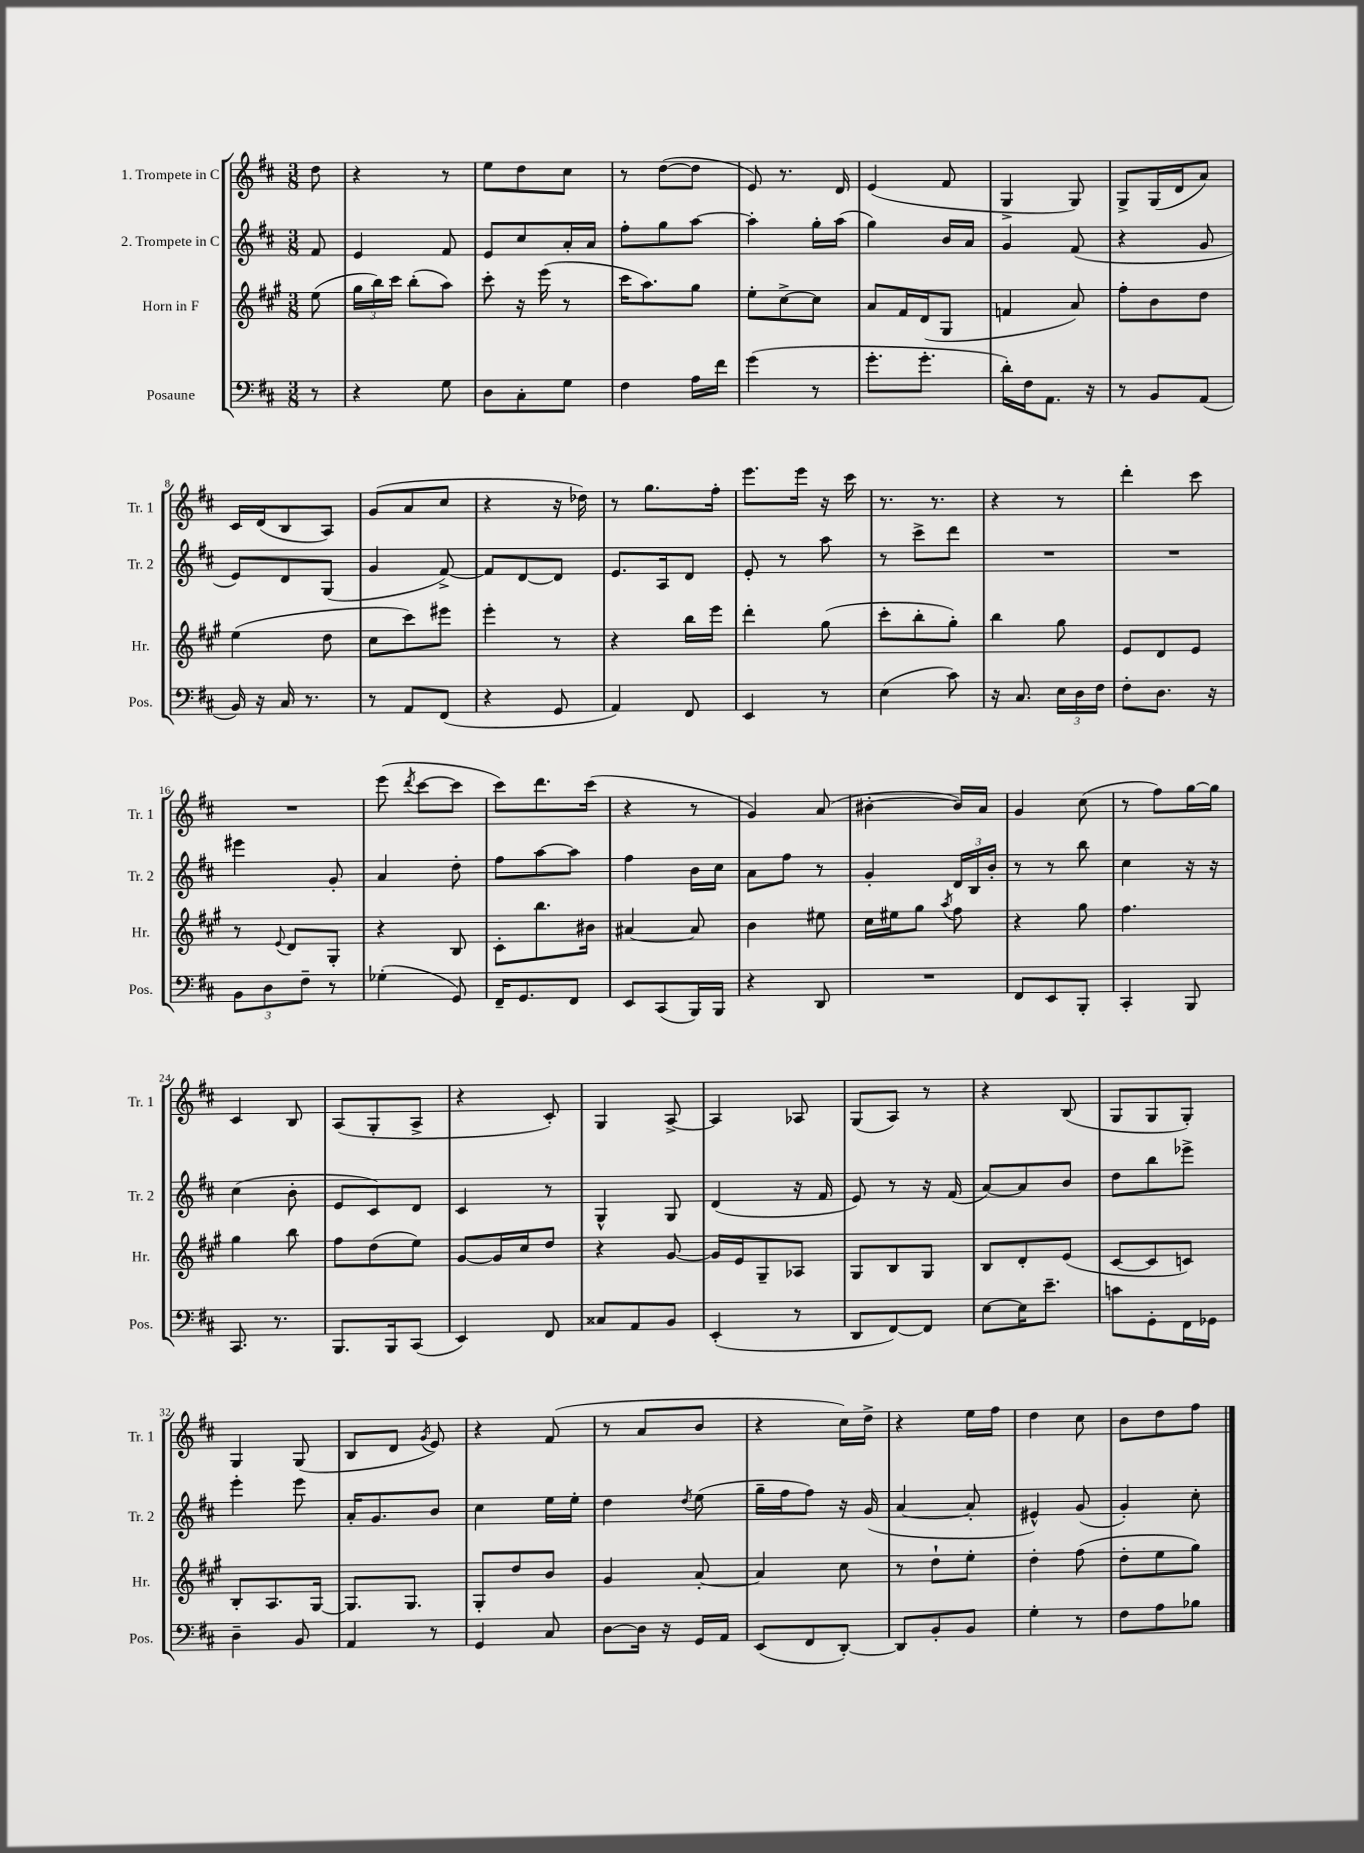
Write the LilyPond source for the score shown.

<<
\new StaffGroup <<
\new Staff = "s0" \with { instrumentName = "1. Trompete in C" shortInstrumentName = "Tr. 1" } {
    \clef treble \key d \major \numericTimeSignature \time 3/8 \partial 8
    \autoBeamOff d''8 |
    r4 r8 |
    e''8[ d''8 cis''8] |
    r8 d''8[~( d''8] |
    e'8) r8. d'16 |
    e'4( fis'8 |
    g4-> g8) |
    g8[-> g16( d'16 a'8]) |
    cis'16[ d'16( b8 a8]) |
    g'8[( a'8 cis''8] |
    r4 r16 des''16) |
    r8 g''8.[ fis''16]-. |
    e'''8.[ e'''16] r16 cis'''16 |
    r8. r8. |
    r4 r8 |
    d'''4-. cis'''8 |
    R4. |
    e'''8( \acciaccatura { d'''8 } cis'''8[~ cis'''8] |
    cis'''8[) d'''8. cis'''16]( |
    r4 r8 |
    g'4) a'8( |
    bis'4~-. bis'16[) a'16] |
    g'4 cis''8( |
    r8 fis''8[) g''16~ g''16] |
    cis'4 b8 |
    a8[( g8-. a8]-> |
    r4 cis'8-.) |
    g4 a8~-> |
    a4 aes8 |
    g8[( a8]) r8 |
    r4 b8( |
    g8[ g8 g8]-.) |
    g4 g8( |
    b8[ d'8] \acciaccatura { g'8 } e'8) |
    r4 fis'8( |
    r8 a'8[ b'8] |
    r4 cis''16[) d''16]-> |
    r4 e''16[ fis''16] |
    d''4 cis''8 |
    b'8[ d''8 fis''8] \bar "|." |
}
\new Staff = "s1" \with { instrumentName = "2. Trompete in C" shortInstrumentName = "Tr. 2" } {
    \clef treble \key d \major \numericTimeSignature \time 3/8 \partial 8
    \autoBeamOff fis'8 |
    e'4 fis'8 |
    e'8[ cis''8 a'16-. a'16] |
    fis''8[-. g''8 a''8]~ |
    a''4-. g''16[-. a''16]( |
    g''4) b'16[ a'16] |
    g'4 fis'8( |
    r4 g'8 |
    e'8[) d'8 g8]( |
    g'4 fis'8~->) |
    fis'8[ d'8~ d'8] |
    e'8.[ a16 d'8] |
    e'8-. r8 a''8 |
    r8 cis'''8[-> d'''8] |
    R4. |
    R4. |
    eis'''4 g'8-. |
    a'4 d''8-. |
    fis''8[ a''8~ a''8] |
    fis''4 b'16[ cis''16] |
    a'8[ fis''8] r8 |
    g'4-. \tuplet 3/2 { d'16[ b16 b'16]-. } |
    r8 r8 b''8 |
    cis''4 r16 r16 |
    cis''4( b'8-. |
    e'8[ cis'8) d'8] |
    cis'4 r8 |
    g4-^ g8 |
    d'4( r16 fis'16 |
    e'8) r8 r16 fis'16( |
    a'8[~) a'8 b'8] |
    d''8[ b''8 ees'''8]-> |
    e'''4-. e'''8 |
    a'16[-. g'8. b'8] |
    cis''4 e''16[ e''16]-. |
    d''4 \acciaccatura { d''8 } e''8( |
    g''16[-- fis''16 fis''8]) r16 g'16( |
    a'4~ a'8-. |
    eis'4-^) g'8( |
    g'4-.) cis''8-. \bar "|." |
}
\new Staff = "s2" \with { instrumentName = "Horn in F" shortInstrumentName = "Hr." } {
    \clef treble \key a \major \numericTimeSignature \time 3/8 \partial 8
    \autoBeamOff e''8( |
    \tuplet 3/2 { gis''16[ b''16) cis'''16] } b''8[-.( a''8]) |
    cis'''8-. r16 e'''16( r8 |
    cis'''16[ a''8.) gis''8] |
    e''8[-. cis''8~-> cis''8] |
    a'8[ fis'16 d'16( gis8] |
    f'4 a'8) |
    fis''8[-. b'8 d''8] |
    e''4( d''8 |
    cis''8[ cis'''8) eis'''8] |
    e'''4-. r8 |
    r4 b''16[ e'''16] |
    d'''4-. gis''8( |
    cis'''8[-. b''8-. gis''8]-.) |
    b''4 gis''8 |
    e'8[ d'8 e'8] |
    r8 \appoggiatura { e'8 } d'8[ gis8]-. |
    r4 b8 |
    cis'8[-. b''8. bis'16] |
    ais'4~ ais'8 |
    b'4 eis''8 |
    cis''16[ eis''16 gis''8] \acciaccatura { a''8 } fis''8 |
    r4 gis''8 |
    fis''4. |
    gis''4 b''8 |
    fis''8[ d''8( e''8]) |
    gis'8[~ gis'16 cis''16 d''8] |
    r4 gis'8~ |
    gis'16[ e'16 gis8-- aes8] |
    gis8[ b8 gis8] |
    b8[ d'8-. e'8]( |
    cis'8[~ cis'8 c'8]) |
    b8[-. a8. gis16]~ |
    gis8.[ gis8.] |
    gis8[-. d''8 b'8] |
    gis'4 a'8~-. |
    a'4 cis''8 |
    r8 d''8[-! e''8]-. |
    d''4-. fis''8( |
    d''8[-. e''8 gis''8]) \bar "|." |
}
\new Staff = "s3" \with { instrumentName = "Posaune" shortInstrumentName = "Pos." } {
    \clef bass \key d \major \numericTimeSignature \time 3/8 \partial 8
    \autoBeamOff r8 |
    r4 g8 |
    d8[ cis8-. g8] |
    fis4 a16[ fis'16] |
    g'4( r8 |
    g'8.[-. g'8.]-. |
    d'16[-.) fis16 a,8.] r16 |
    r8 b,8[ a,8]( |
    b,16) r16 cis16 r8. |
    r8 a,8[ fis,8]( |
    r4 g,8 |
    a,4) fis,8 |
    e,4 r8 |
    e4( cis'8) |
    r16 cis8. \tuplet 3/2 { e16[ d16 fis16] } |
    fis8[-. d8.] r16 |
    \tuplet 3/2 { b,8[ d8 fis8]-- } r8 |
    ges4-.( g,8) |
    fis,16[-- g,8. fis,8] |
    e,8[ cis,8( b,,16) b,,16] |
    r4 d,8 |
    R4. |
    fis,8[ e,8 b,,8]-. |
    cis,4-. b,,8 |
    cis,8. r8. |
    b,,8.[ b,,16 cis,8]( |
    e,4) fis,8 |
    cisis8[ a,8 b,8] |
    e,4-.( r8 |
    d,8[ fis,8~) fis,8] |
    e8[~ e16 e'8.]-- |
    c'8[ g,8-. fis,16 ges,16] |
    d4-- b,8 |
    a,4 r8 |
    g,4 cis8 |
    d8[~ d16] r16 g,16[ a,16] |
    e,8[( fis,8 d,8]~-.) |
    d,8[ b,8-. b,8] |
    g4-. r8 |
    fis8[ a8 bes8] \bar "|." |
}
>>
>>
